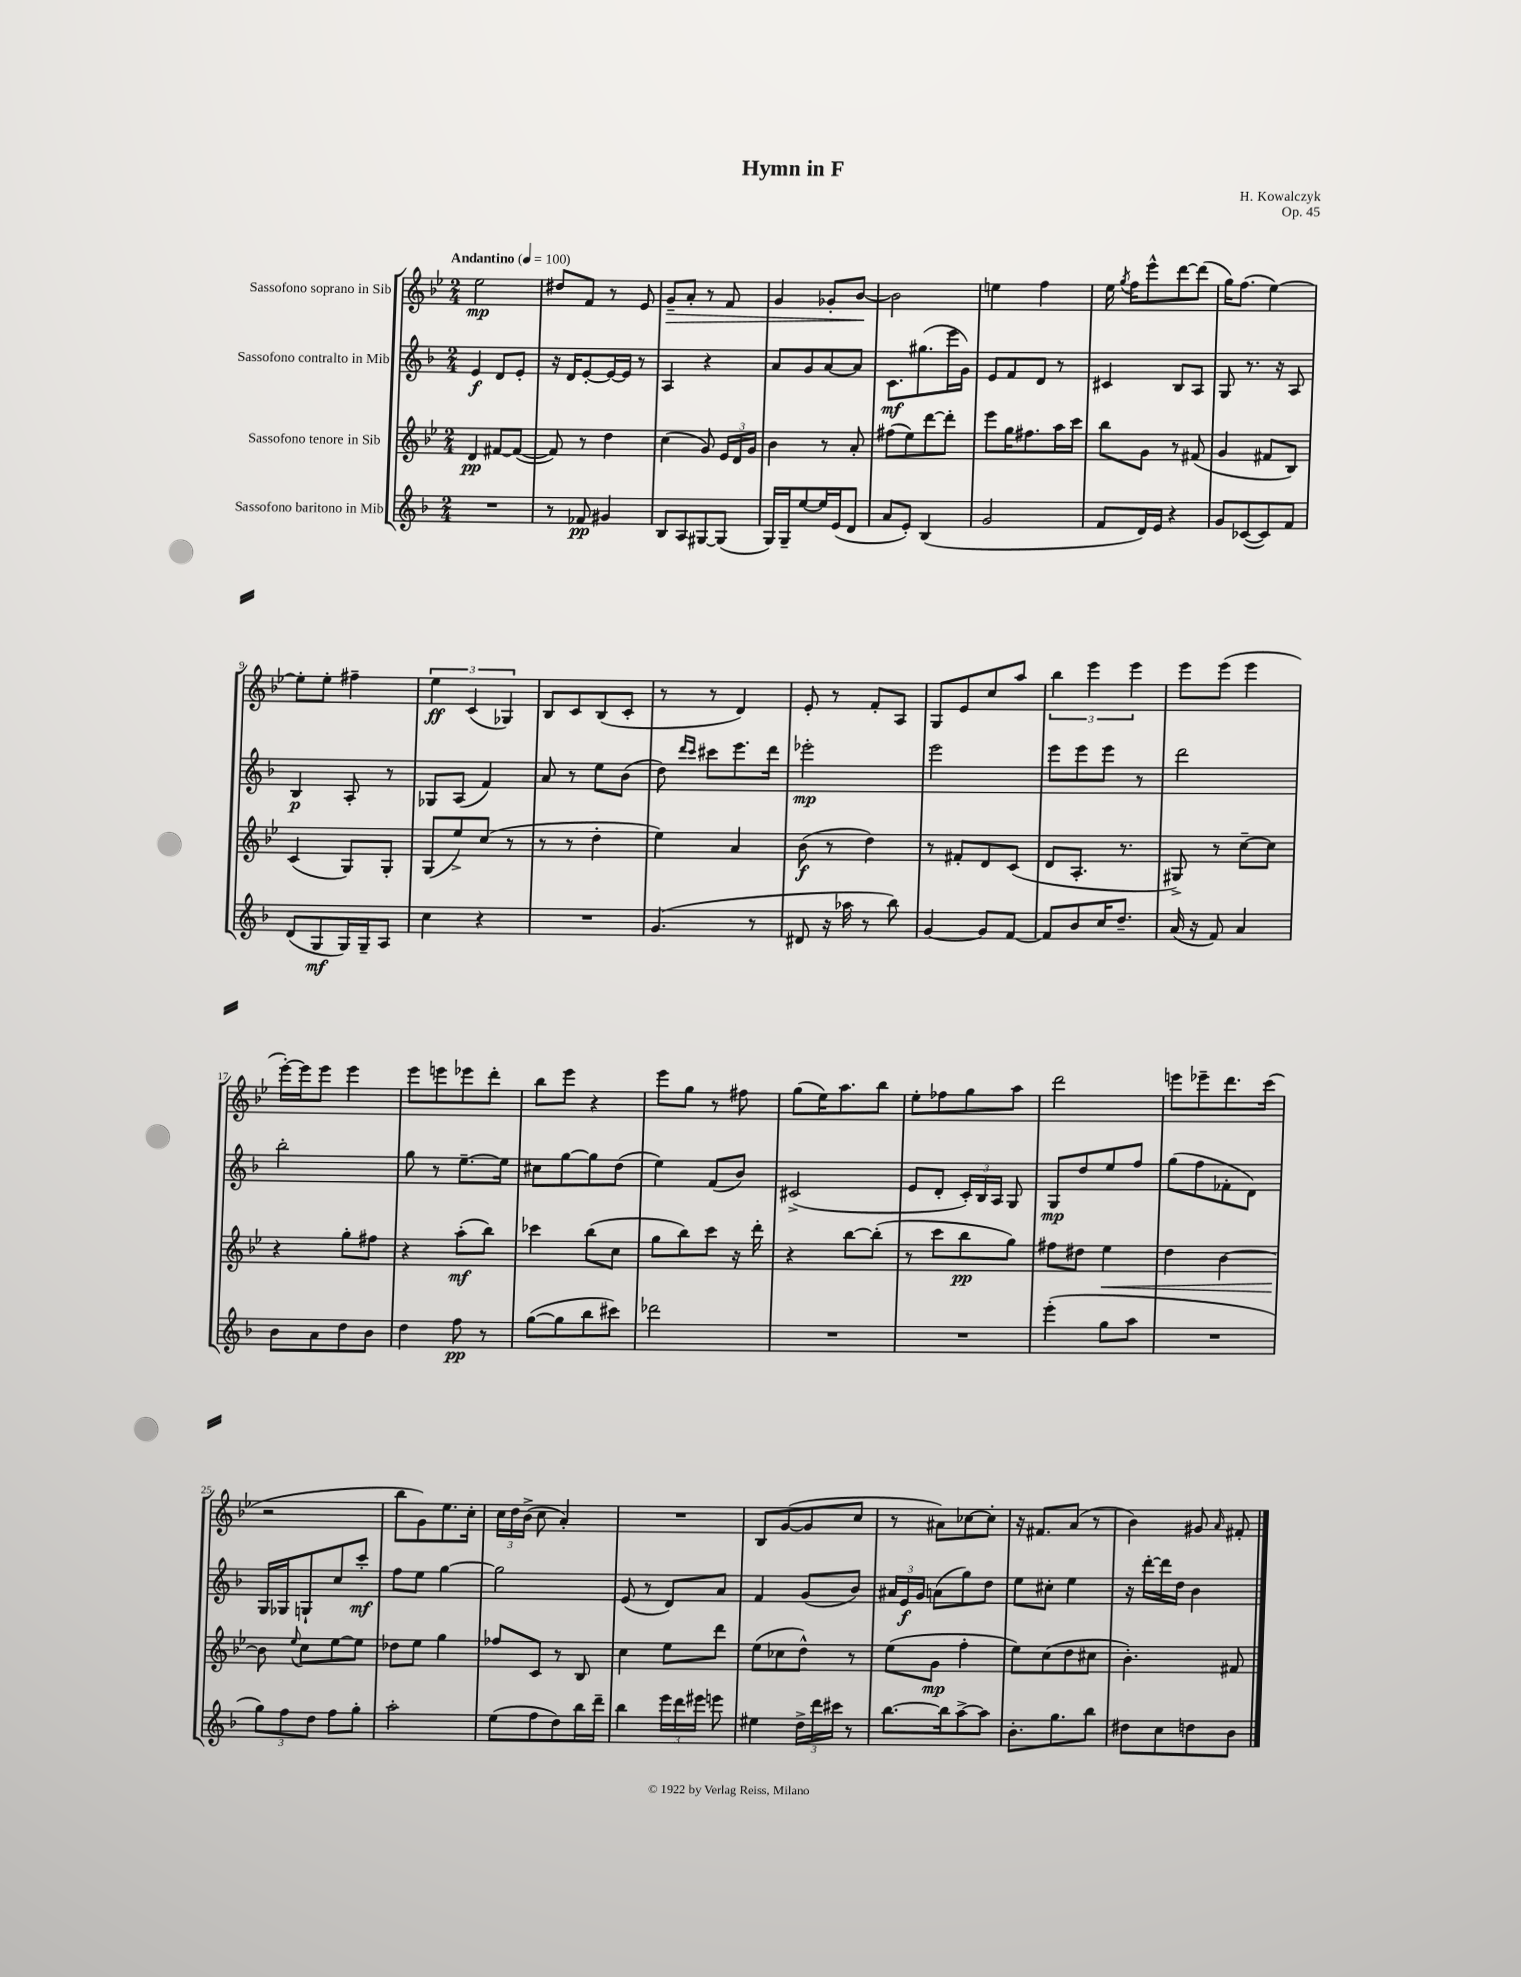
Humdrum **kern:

**kern	**kern	**kern	**kern
*staff4	*staff3	*staff2	*staff1
*clefG2	*clefG2	*clefG2	*clefG2
*k[b-]	*k[b-e-]	*k[b-]	*k[b-e-]
*M2/4	*M2/4	*M2/4	*M2/4
*MM100	*MM100	*MM100	*MM100
2r	4d	4e	2ee-
.	[8f#	8d	.
.	(8f#_	8e'	.
=	=	=	=
8r	8f#])	16r	8dd#
.	.	16d	.
8f-	8r	[8e'	8f
4g#	4dd	16e_	8r
.	.	16e]	.
.	.	8r	8e-
=	=	=	=
8B-	(4cc	4A	8g~
8A	.	.	8a'
[8G#	8g)	4r	8r
(8G#]	24e-	.	8f
.	24d	.	.
.	24g	.	.
=	=	=	=
16G)	4b-	8a	4g
16G~	.	.	.
[8ee	.	8g	.
16ee]	8r	[8a	8g-'
(16e	.	.	.
8d	8a'	8a]	[8b-
=	=	=	=
8a	(8ff#	8.c	2b-]
8e')	8ee-)	.	.
.	.	(8.gg#	.
(4B-	[8ddd	.	.
.	8ddd']	16eee	.
.	.	16g)	.
=	=	=	=
2g	8eee-	8e	4ee
.	16gg	8f	.
.	8.ff#	.	.
.	.	8d	4ff
.	16aa	8r	.
.	16ccc	.	.
=	=	=	=
8f	8bb-	4c#	16ee-
.	.	.	8qgg
.	.	.	16ff
16d)	8g	.	8eee-^^
16e	.	.	.
4r	8r	8B-	[8ddd
.	(8f#	8A	(8ddd]
=	=	=	=
8g	4g	8G	16gg)
.	.	.	(8.ff
([8c-	.	8.r	.
8c-])	8f#	.	[4ee-)
.	.	16r	.
8f	8B-)	8A	.
=	=	=	=
(8d	(4c	4B-	8ee-']
8G	.	.	8ee-'
16G)	8G)	8A'	4ff#~
16G~	.	.	.
8A	8G'	8r	.
=	=	=	=
4cc	(8G	8G-	6ee-
.	8ee-^)	(8A	.
.	.	.	(6c
4r	(8cc	4f)	.
.	.	.	6G-)
.	8r	.	.
=	=	=	=
2r	8r	8a	8B-
.	8r	8r	8c
.	4dd'	8ee	(8B-
.	.	(8b-	8c'
=	=	=	=
(4.g	4ee-)	8dd)	8r
.	.	16qqddd	.
.	.	16qqccc	.
.	.	8ccc#	8r
.	4a	8.eee	4d)
8r	.	.	.
.	.	16ddd	.
=	=	=	=
8d#	(8b-	2eee-'	8e-'
16r	8r	.	8r
16aa-	.	.	.
8r	4dd)	.	8f'
8bb-)	.	.	8A
=	=	=	=
[4g	8r	2eee	8G
.	8f#'	.	8e-
8g]	8d	.	8cc
[8f	(8c	.	8aa
=	=	=	=
8f]	8d	8eee	6bb-
8b-	8.A'	8eee	.
.	.	.	6eee-
16cc	.	8eee	.
8.dd~	8.r	.	.
.	.	.	6eee-
.	.	8r	.
=	=	=	=
(16a	8G#^)	2ddd	8eee-
16r	.	.	.
8f)	8r	.	(8eee-
4a	[8cc~	.	4eee-
.	8cc]	.	.
=	=	=	=
8b-	4r	2bb-'	[16eee-')
.	.	.	16eee-]
8a	.	.	8eee-
8dd	8gg'	.	4eee-
8b-	8ff#	.	.
=	=	=	=
4dd	4r	8gg	8eee-
.	.	8r	8eee
8ff	(8aa'	[8.ee~	8eee-
8r	8bb-)	.	8ddd'
.	.	16ee]	.
=	=	=	=
([8gg	4ccc-	8cc#	8bb-
8gg]	.	[8gg	8eee-
8bb-	(8bb-	8gg]	4r
8ccc#)	8cc	(8dd	.
=	=	=	=
2ddd-	8gg	4ee)	8eee-
.	8bb-)	.	8gg
.	8ccc	(8f	8r
.	16r	8b-)	8ff#
.	16ddd'	.	.
=	=	=	=
2r	4r	(2c#^	(8gg
.	.	.	16ee-)
.	.	.	8.aa
.	[8bb-	.	.
.	(8bb-']	.	8bb-
=	=	=	=
2r	8r	8e	8ee-'
.	8ccc	8d'	8ff-
.	8bb-	24c')	8gg
.	.	24B-	.
.	.	24A	.
.	8gg)	8G	8aa
=	=	=	=
(4eee'	8ff#	8G	2ddd
.	8dd#	8dd	.
8gg	4ee-	8ee	.
8aa	.	8ff	.
=	=	=	=
2r	4dd	(8gg	8eee
.	.	8ff	8eee-~
.	[4b-	8f-'	8.ddd
.	.	8d)	.
.	.	.	(16ccc
=	=	=	=
12gg)	8b-]	16G	2r
.	.	16G-	.
12ff	.	.	.
.	8qqee-	.	.
.	8cc	8G`	.
12dd	.	.	.
8ff	[8ee-	8cc	.
8gg'	8ee-]	8ccc'	.
=	=	=	=
2aa'	8dd-	8ff	8bb-
.	8ee-	8ee	8g)
.	4gg	[4gg	8.ee-
.	.	.	16cc'
=	=	=	=
(8ee	8ff-	2gg]	24cc
.	.	.	24dd
.	.	.	(24b-^
8ff	8c	.	8cc
8dd)	8r	.	4a')
16bb-	8B-	.	.
16ddd~	.	.	.
=	=	=	=
4bb-	4cc	(8e	2r
.	.	8r	.
24eee	8ee-	8d)	.
24ddd	.	.	.
24eee#	.	.	.
8eee	8ddd	8a	.
=	=	=	=
4ee#	(8ee-	4f	8B-
.	8cc-	.	([8g
24dd^	8dd^^)	(8g	8g]
24ddd	.	.	.
24ccc#	.	.	.
8r	8r	8b-)	8cc
=	=	=	=
[8.bb-	(8ee-	24a#	8r
.	.	24e	.
.	.	24g	.
.	8g	(8a	8a#)
16bb-]	.	.	.
[8aa^	4ff'	8gg)	[8cc-
8aa]	.	8dd	8cc-']
=	=	=	=
8.b-'	8ee-)	8ee	16r
.	.	.	8.f#
.	(8cc	8cc#'	.
8.gg	.	.	.
.	8dd	4ee	(8a
8bb-	8cc#	.	8r
=	=	=	=
8dd#	4.b-')	16r	4b-)
.	.	[16ddd'	.
8cc	.	16ddd]	.
.	.	16dd	.
8dd	.	4b-	8g#
.	.	.	16qqa
8b-	8f#	.	8f#'
==	==	==	==
*-	*-	*-	*-
